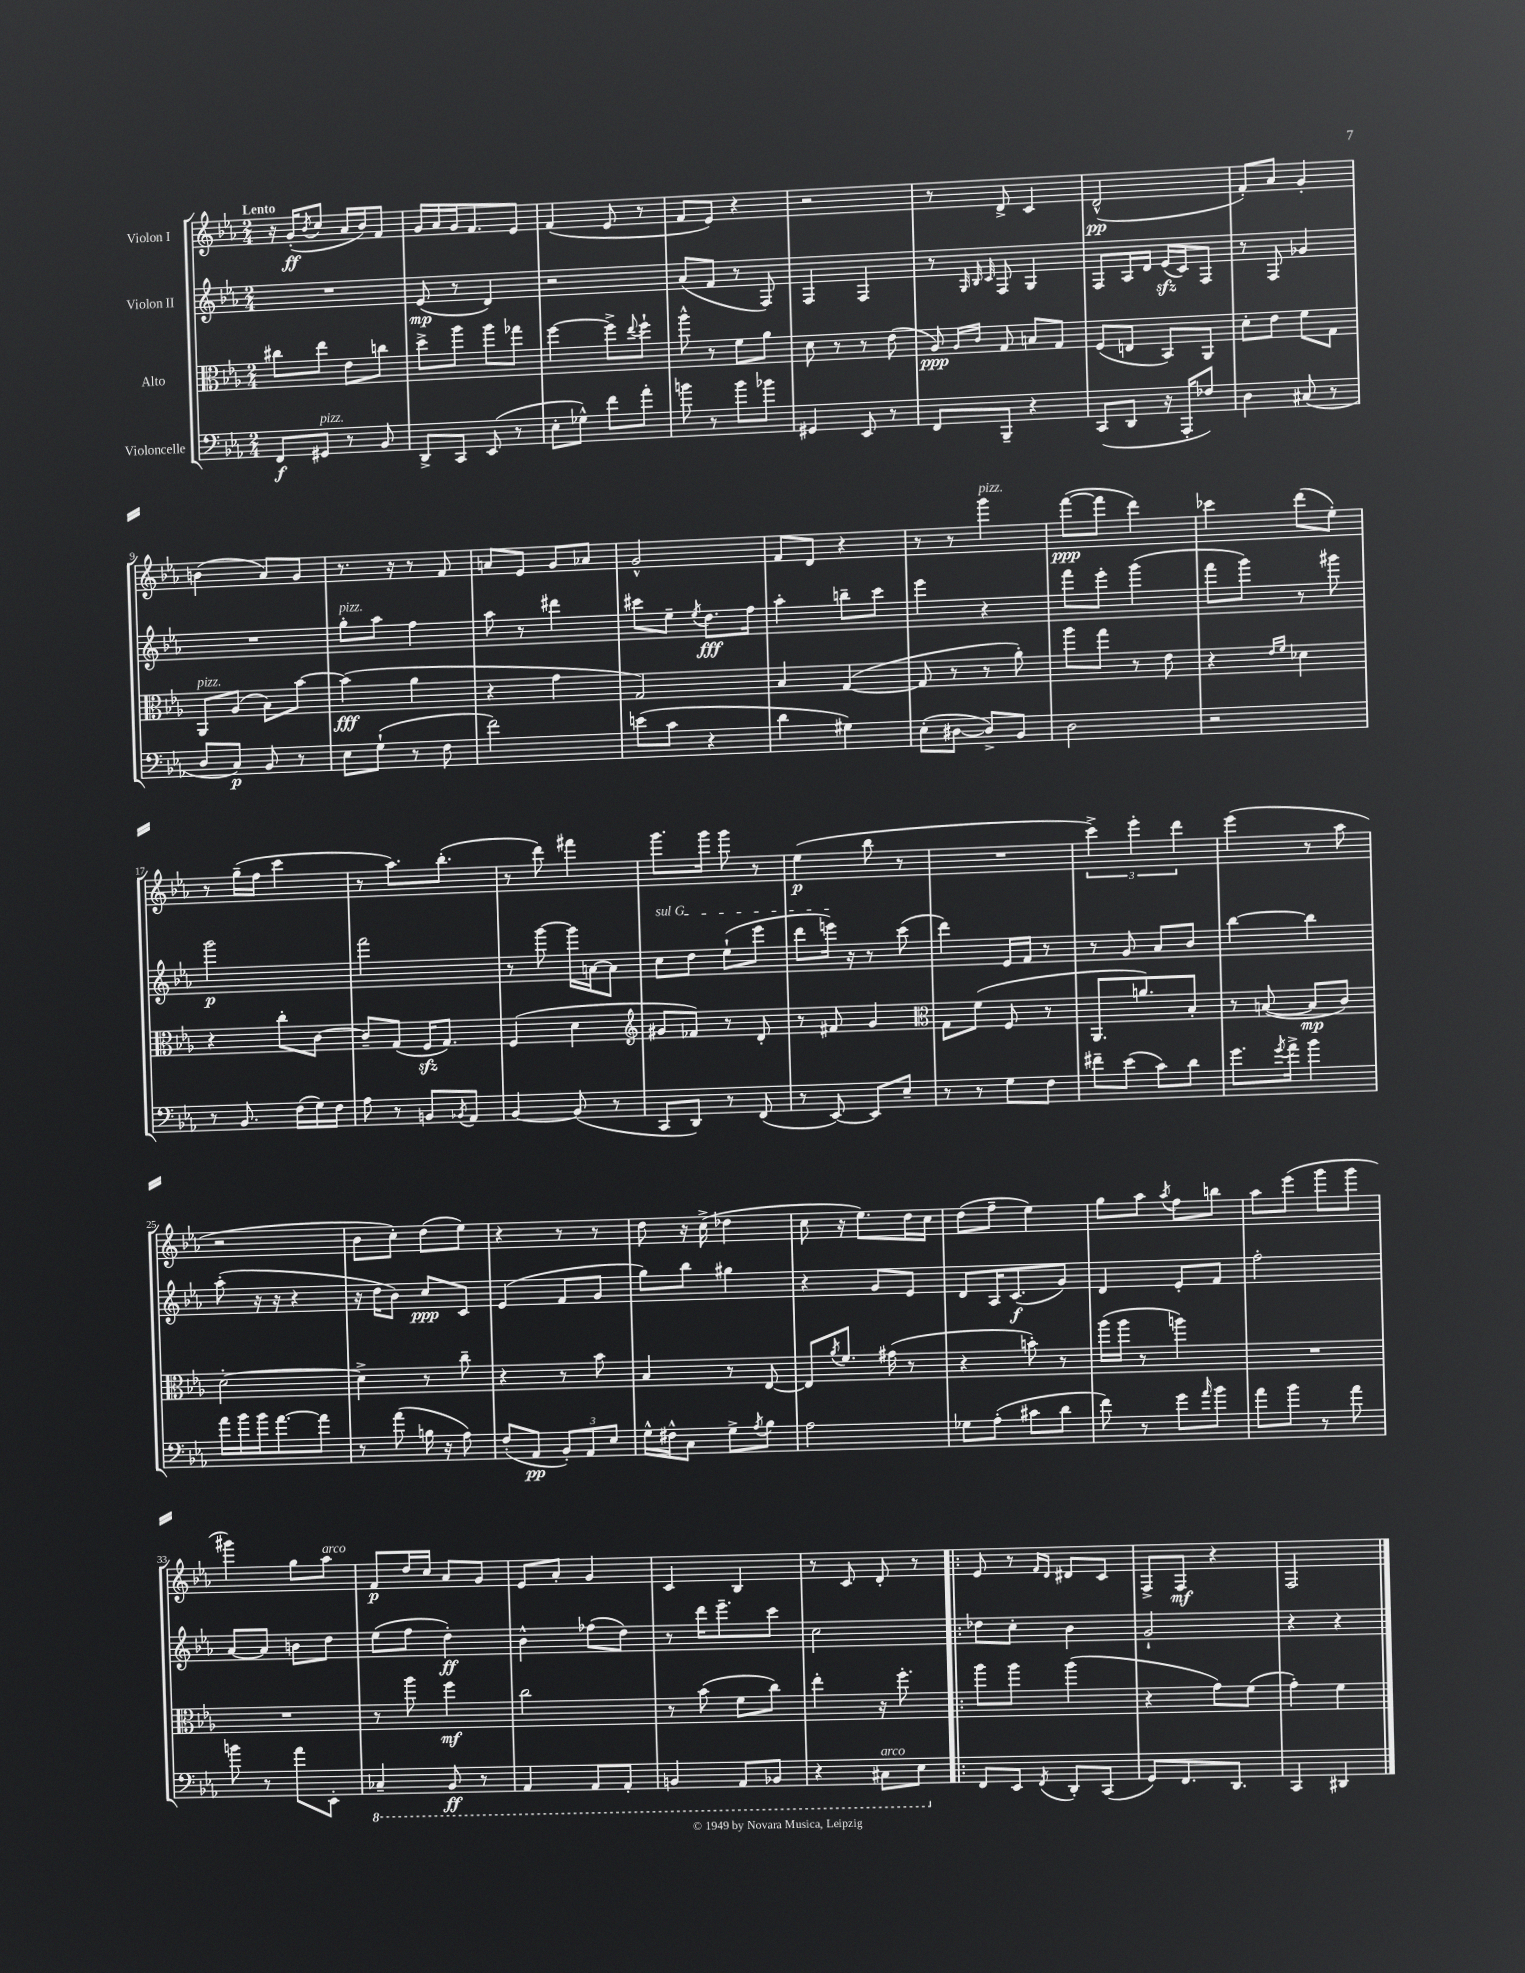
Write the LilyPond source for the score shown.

<<
\new StaffGroup <<
\new Staff = "s0" \with { instrumentName = "Violon I" } {
    \clef treble \key ees \major \numericTimeSignature \time 2/4 \tempo "Lento"
    r16 g'16-.\ff( \acciaccatura { bes'8 } c''8 aes'16 bes'16) f'8 |
    g'16 aes'16 g'16 f'8. ees'8 |
    f'4( ees'8 r8 |
    f'8 ees'8) r4 |
    r2 |
    r8 d'8-> c'4 |
    d'2-^\pp( |
    f'8-.) aes'8 g'4-. |
    b'4( aes'8) g'8 |
    r8. r16 r8 f'8 |
    a'8 ees'8 g'8 aes'8 |
    g'2-^ |
    f'8 d'8 r4 |
    r8 r8 g'''4^\markup { \italic "pizz." } |
    f'''8~\ppp( f'''8 d'''4) |
    ces'''4 d'''8( ees''8-.) |
    r8 g''16--( f''16 c'''4 |
    r8 aes''8.) bes''8.-.( |
    r8 d'''8) fis'''4 |
    g'''8. g'''16 g'''8 r8 |
    ees''4\p( bes''8 r8 |
    R2 |
    \tuplet 3/2 { c'''4->) ees'''4-. d'''4 } |
    ees'''4( r8 aes''8 |
    r2 |
    bes'8 c''8-.) d''8( ees''8) |
    r4 r8 r8 |
    d''8 r16 c''16->( des''4 |
    c''8 r16 ees''8.) d''16 c''16 |
    d''8( f''8-- ees''4) |
    g''8 aes''8 \acciaccatura { aes''8 } f''8 b''8 |
    aes''8 ees'''8( g'''8 g'''8 |
    gis'''4) g''8 aes''8^\markup { \italic "arco" } |
    f'8\p d''16 c''16 aes'8 g'8 |
    ees'8 aes'8-. g'4 |
    c'4 bes4 |
    r8 c'8 d'8-. r8 |
    \bar ".|:" ees'8 r8 \grace { f'16 d'16 } dis'8 c'8 |
    f8-> f8\mf r4 |
    f2 \bar "|." |
}
\new Staff = "s1" \with { instrumentName = "Violon II" } {
    \clef treble \key ees \major \numericTimeSignature \time 2/4
    R2 |
    ees'8\mp( r8 d'4) |
    r2 |
    aes'8( f'8 r8 f8) |
    f4 f4 |
    r8 \grace { g32 bes32 c'32 } f8 g4 |
    f8 aes16 d'16 ees'16\sfz( c'16) f8 |
    r8 f8 ges'4 |
    R2 |
    g''8-.^\markup { \italic "pizz." } aes''8 f''4 |
    aes''8 r8 dis'''4 |
    cis'''8 ees''8-- \acciaccatura { ees''8 } d''8.\fff f''16 |
    aes''4-. b''8-- c'''8 |
    ees'''4 r4 |
    f'''8 ees'''8-. g'''4( |
    f'''8 g'''8) r8 gis'''8 |
    g'''2\p |
    f'''2 |
    r8 g'''8~ g'''16 a'16~ a'8 |
    \once \override TextSpanner.bound-details.left.text = \markup { \italic "sul G" } c''8\startTextSpan d''8 ees''8-!( ees'''8 |
    d'''8 e'''16\stopTextSpan) r16 r8 c'''8( |
    d'''4) ees'16 f'16 r8 |
    r8 g'8 aes'8 bes'8 |
    bes''4~ bes''4 |
    aes''8-.( r16 r16 r4 |
    r16 d''16 bes'8) c''8\ppp c'8 |
    ees'4( f'8 g'8 |
    g''8) bes''8 gis''4 |
    r4 g'8 ees'8 |
    d'8 aes16 c'8.\f( g'8) |
    d'4 ees'8-. f'8 |
    f''2-. |
    aes'8~ aes'8 b'8 d''8 |
    ees''8( f''8 d''4-.\ff) |
    bes'4-^ fes''8( d''8) |
    r8 d'''16 ees'''8.-- c'''8 |
    c''2 |
    \bar ".|:" des''8 c''8-. bes'4 |
    g'2-! |
    r4 r4 \bar "|." |
}
\new Staff = "s2" \with { instrumentName = "Alto" } {
    \clef alto \key ees \major \numericTimeSignature \time 2/4
    cis''8 ees''8 ees'8 c''8 |
    d''8-> aes''8 aes''8 ges''8 |
    f''4~ f''8-> \appoggiatura { ees''8 } f''8-! |
    aes''8-^ r8 f'8 aes'8 |
    d'8 r8 r8 ees'8( |
    aes8\ppp) \grace { aes16 c'16 } g8 b8 g8 |
    f8( e8 bes,8) aes,8 |
    d'8-. ees'8 f'8 g8 |
    aes,8^\markup { \italic "pizz." } aes8( bes8) bes'8~ |
    bes'4\fff( aes'4 |
    r4 g'4 |
    g2) |
    bes4 g4~( |
    g8 r8 r8 aes'8-.) |
    aes''8 g''8 r8 ees'8 |
    r4 \grace { ees'16 f'16 } des'4 |
    r4 c''8-. c'8~ |
    c'8-- g8( f16\sfz g8.) |
    f4( d'4 |
    \clef treble gis'8 fes'8) r8 d'8-. |
    r8 fis'8 g'4 |
    \clef alto g8 f'8( f8 r8 |
    aes,8. a'8.) bes8-. |
    r8 b8~( b8\mp c'8) |
    d'2~-. |
    d'4-> r8 c''8-- |
    r4 r8 bes'8 |
    bes4 r8 ees8~ |
    ees8 \acciaccatura { aes'8 } f'8. gis'16( r8 |
    r4 b'8-.) r8 |
    aes''16( aes''16 r8 a''4) |
    R2 |
    R2 |
    r8 aes''8 f''4\mf |
    c''2 |
    r8 bes'8( f'8 c''8) |
    ees''4-. r16 f''8.-. |
    \bar ".|:" aes''8 aes''8 aes''4( |
    r4 g'8) f'8( |
    g'4-.) f'4 \bar "|." |
}
\new Staff = "s3" \with { instrumentName = "Violoncelle" } {
    \clef bass \key ees \major \numericTimeSignature \time 2/4
    f,8\f gis,8^\markup { \italic "pizz." } r8 bes,8 |
    d,8-> c,8 ees,8( r8 |
    ees8-. ges8-^) f'8 aes'8-. |
    b'8 r8 b'8 bes'8 |
    gis,4 ees,8 r8 |
    f,8 bes,,8-- r4 |
    c,8( d,8 r16 aes,,16-. fes8) |
    d4 cis8( r8 |
    d8 c8\p) bes,8 r8 |
    ees8 g8-!( r8 f8 |
    f'2) |
    e'8( c'8 r4 |
    d'4 gis4) |
    ees8-.( dis8~ dis8->) bes,8 |
    d2 |
    r2 |
    r8 bes,8. f16( g16) f16 |
    aes8 r8 b,8 \acciaccatura { bes,8 } aes,8 |
    bes,4~ bes,8( r8 |
    c,8 d,8) r8 f,8( |
    r8 ees,8~) ees,8 ees8-- |
    r8 r8 g8 f8 |
    fis'8-- ees'8( c'8) d'8 |
    g'8. \acciaccatura { g'8 } aes'16-> bes'4 |
    aes'16 bes'16 bes'16 aes'8.~ aes'8 |
    r8 aes'8( b16 r16 aes8) |
    f8-.( aes,8\pp \tuplet 3/2 { bes,8-.) aes,8 ees8 } |
    g16-^ fis16-^ c8 g8-> \acciaccatura { aes8 } bes8 |
    aes2 |
    ges8 aes8-.( cis'8 d'8 |
    f'8) r8 g'8 \grace { aes'16 } bes'8 |
    aes'8 bes'8 r8 aes'8 |
    b'8 r8 aes'8 ees,8-. |
    \ottava #-1 ces,4-- bes,,8\ff r8 |
    aes,,4 aes,,8 aes,,8-. |
    b,,4 aes,,8 bes,,8 |
    r4 cis,8^\markup { \italic "arco" } ees,8 \ottava #0 |
    \bar ".|:" f,8 ees,8 \acciaccatura { f,8 } d,8-. c,8( |
    g,8) f,8. d,8. |
    c,4 dis,4 \bar "|." |
}
>>
>>
